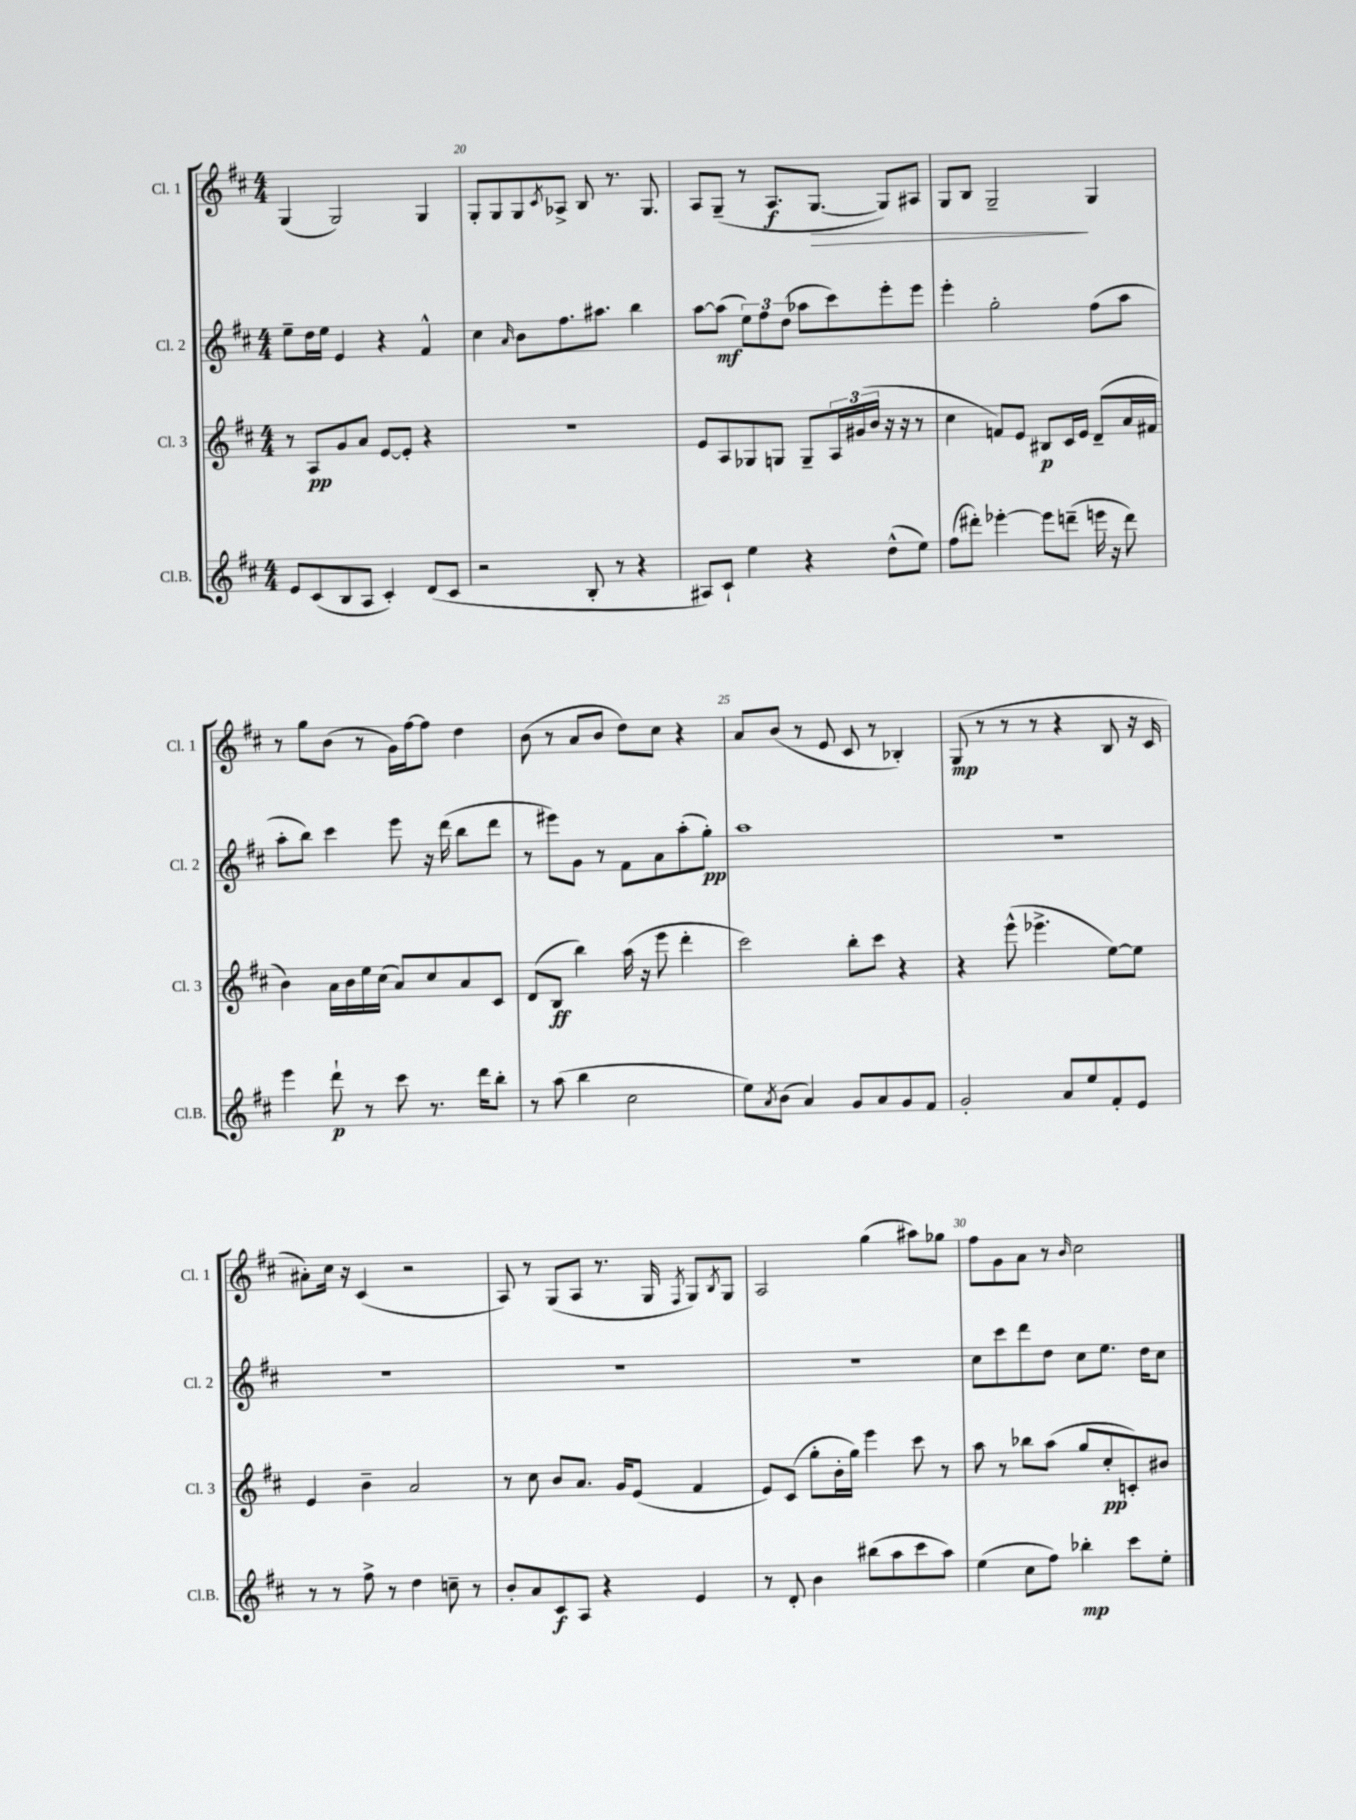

**kern	**kern	**kern	**kern
*staff4	*staff3	*staff2	*staff1
*clefG2	*clefG2	*clefG2	*clefG2
*k[f#c#]	*k[f#c#]	*k[f#c#]	*k[f#c#]
*M4/4	*M4/4	*M4/4	*M4/4
8e	8r	8ee~	(4G
(8c#	8A	16dd	.
.	.	16ee	.
8B	8g	4e	2G)
8A	8a	.	.
4c#')	[8e	4r	.
.	8e']	.	.
(8d	4r	4f#^^	4G
8c#	.	.	.
=	=	=	=
2r	1r	4cc#	8G'
.	.	.	8G
.	.	16qqa	.
.	.	8b	8G
.	.	.	8qc#
.	.	8.ff#	8A-^
8B'	.	.	8B
.	.	8.aa#	.
8r	.	.	8.r
4r	.	4bb	.
.	.	.	8.G
=	=	=	=
8A#)	8e	[8aa	8A
8c#`	8A	(8aa]	(8G~
4ee	8G-	12ee)	8r
.	.	12ff#	.
.	8G	.	8.A
.	.	(12dd	.
4r	8G~	8aa-	.
.	.	.	[8.G
.	24A	8ccc#)	.
.	(24g#	.	.
.	24b	.	.
(8dd^^	16r	8eee'	8G])
.	16r	.	.
8ee)	8r	8eee	8A#
=	=	=	=
(8ff#	4cc#	4eee'	8G
8ddd#')	.	.	8B
[4eee-'	8f)	2gg'	2G~
.	8e	.	.
8eee-]	8B#	.	.
(8ddd~	16c#	.	.
.	16e	.	.
16eee	(8d~	(8ff#	4G
16r	.	.	.
8ddd)	16a	8aa	.
.	16f#	.	.
=	=	=	=
4eee	4b)	8aa'	8r
.	.	8bb)	8gg
8ddd`	16a	4ccc#	(8b
.	16b	.	.
8r	16ee	.	8r
.	(16cc#	.	.
8ccc#	8a)	8eee	16g)
.	.	.	[16ff#
8.r	8cc#	16r	8ff#]
.	.	(16ddd	.
.	8a	8bb	4dd
16ddd	.	.	.
8bb'	8c#	8ddd	.
=	=	=	=
8r	(8d	8r	(8b
(8aa	8B	8eee#)	8r
4bb	4bb)	8g	8a
.	.	8r	8b
2cc#	(16aa	8f#	8dd)
.	16r	.	.
.	8eee	8a	8cc#
.	4ddd'	(8aa'	4r
.	.	8gg')	.
=	=	=	=
8ee)	2ccc#)	1aa	8a
8qa	.	.	.
(8b	.	.	(8b
4a)	.	.	8r
.	.	.	8e
8g	8bb'	.	8c#
8a	8ccc#	.	8r
8g	4r	.	4B-')
8f#	.	.	.
=	=	=	=
2g'	4r	1r	(8G
.	.	.	8r
.	(8eee^^	.	8r
.	4.eee-^	.	8r
8a	.	.	4r
8ee	.	.	.
8f#'	[8ee)	.	8B
8e	8ee]	.	16r
.	.	.	16c#
=	=	=	=
8r	4e	1r	8a#')
8r	.	.	16cc#
.	.	.	16r
8ff#^	4b~	.	(4c#
8r	.	.	.
4dd	2a	.	2r
8cc~	.	.	.
8r	.	.	.
=	=	=	=
8b'	8r	1r	8A)
8a	8cc#	.	8r
8c#	8b	.	(8G
8A	8.a	.	8A
4r	.	.	8.r
.	16g	.	.
.	(8e	.	.
.	.	.	16G
.	.	.	8qF#
4e	4f#	.	8G)
.	.	.	8qB
.	.	.	8G
=	=	=	=
8r	8e)	1r	2A
8d'	(8c#	.	.
4b	8gg'	.	.
.	16b'	.	.
.	16gg)	.	.
(8bb#	4eee	.	(4gg
8aa	.	.	.
8ccc#	8ccc#	.	8aa#)
8aa)	8r	.	8gg-
=	=	=	=
(4ee	8aa	8cc#	8ff#
.	8r	8ccc#	8g
8cc#	8bb-	8ddd	8a
8ff#)	(8aa	8dd	8r
.	.	.	16qqb
4bb-'	8gg	8cc#	2cc#
.	8cc#'	8.ee	.
8ccc#	8c')	.	.
.	.	16dd	.
8ee'	8b#	8cc#	.
==	==	==	==
*-	*-	*-	*-
